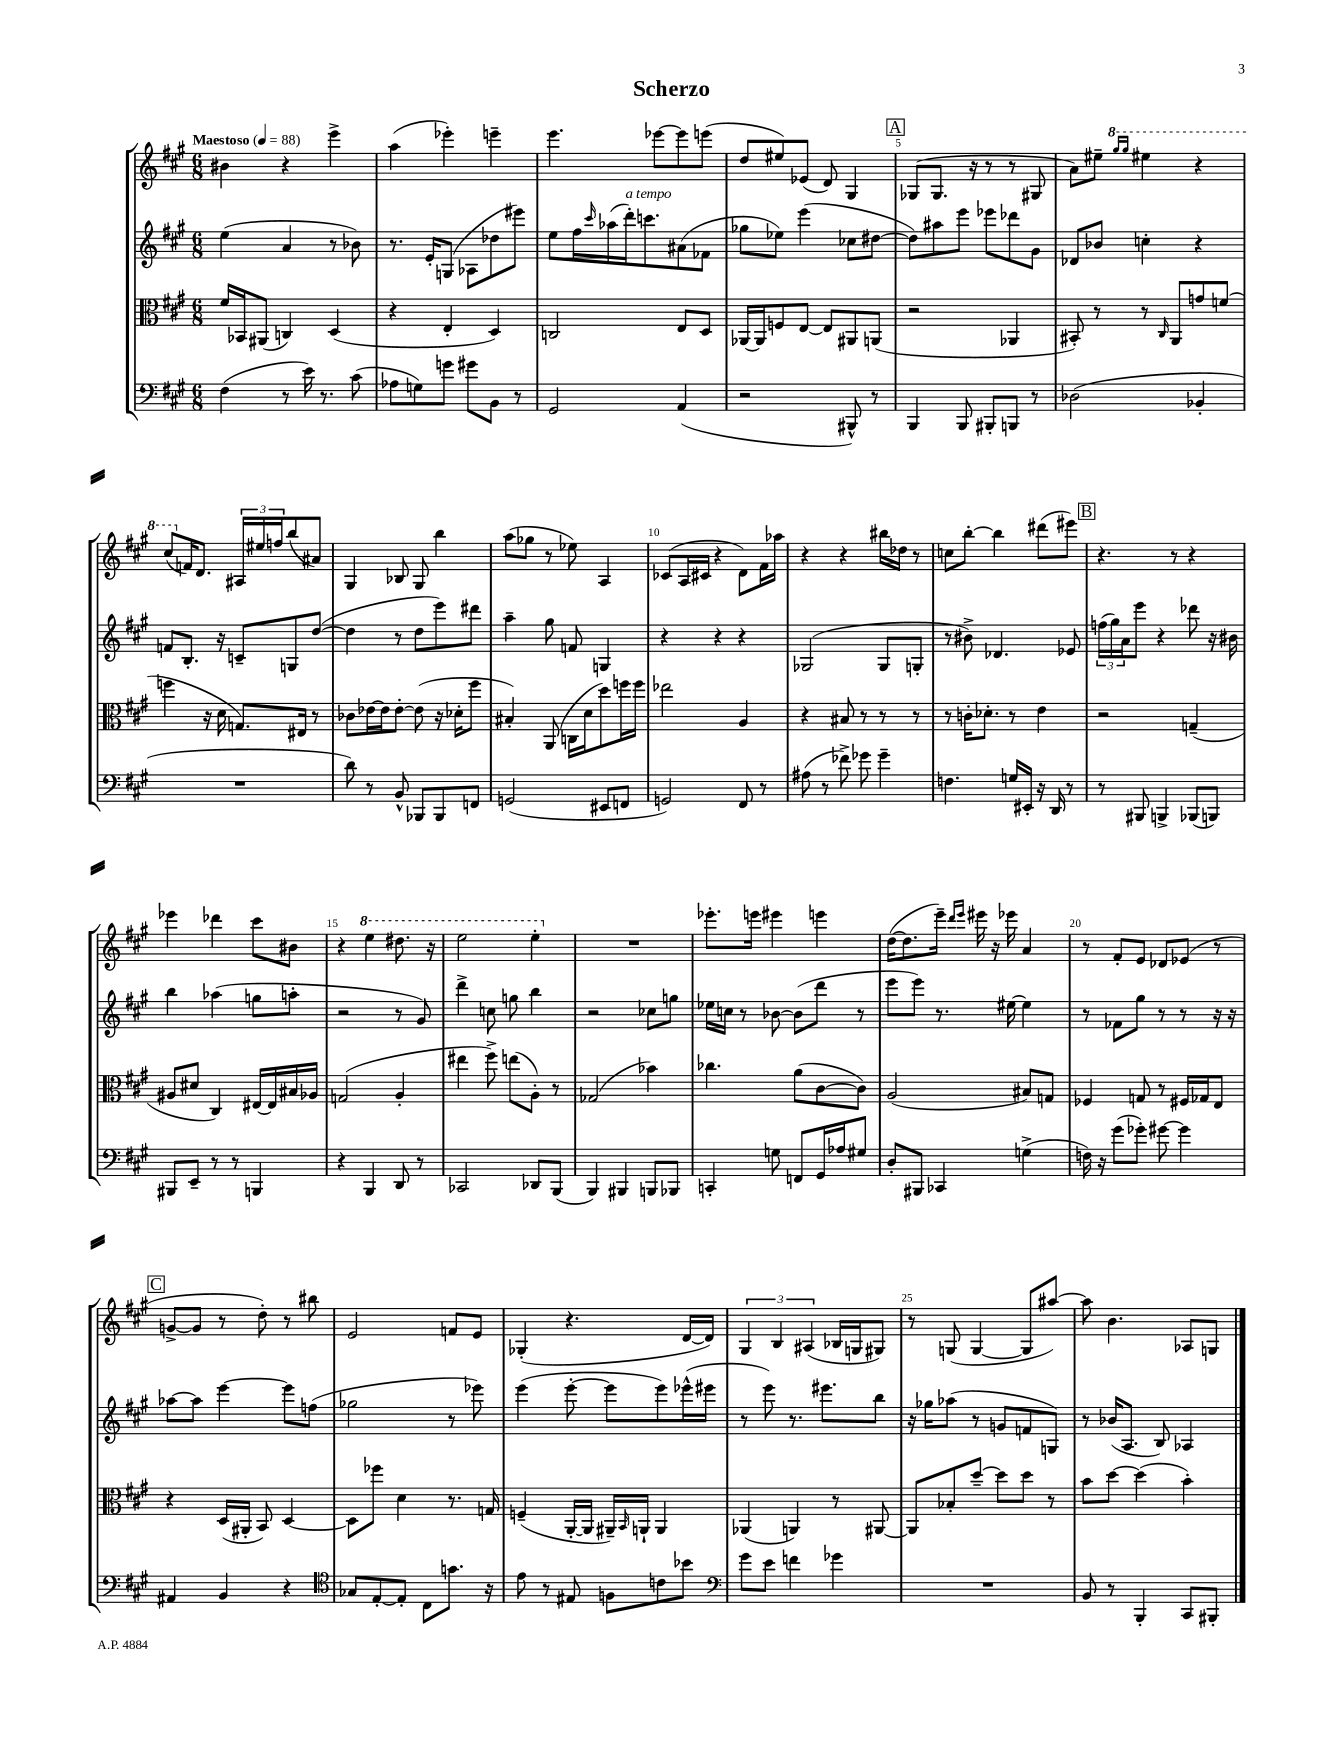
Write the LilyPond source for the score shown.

\header { title = "Scherzo" }
<<
\new StaffGroup <<
\new Staff = "s0" {
    \clef treble \key a \major \numericTimeSignature \time 6/8 \tempo "Maestoso" 4 = 88
    bis'4 r4 e'''4-> |
    a''4( ees'''4-.) e'''4-- |
    e'''4. ees'''8~ ees'''8 e'''8( |
    d''8 eis''8) ees'8( d'8) gis4 |
    \mark \markup { \box "A" } ges8( ges8. r16 r8 r8 gis8 |
    a'8) eis''8-- \ottava #1 \grace { gis'''16 gis'''16 } eis'''4 r4 |
    cis'''8( \ottava #0 f'16) d'8. \tuplet 3/2 { ais16 eis''16 f''16 } b''8( ais'8) |
    gis4 bes8 gis8 b''4 |
    a''8( ges''8 r8 ees''8) a4 |
    ces'8( a16 cis'16 r4 d'8) fis'16 aes''16 |
    r4 r4 bis''16 des''16 r8 |
    c''8 b''8~-. b''4 dis'''8( eis'''8) |
    \mark \markup { \box "B" } r4. r8 r4 |
    ees'''4 des'''4 cis'''8 bis'8 |
    r4 \ottava #1 e'''4 dis'''8. r16 |
    e'''2 e'''4-. \ottava #0 |
    R2. |
    ees'''8.-. e'''16 eis'''4 e'''4 |
    d''16~( d''8. e'''16--) \grace { d'''16 e'''16 } eis'''16 r16 ees'''16 a'4 |
    r8 fis'8-. e'8 des'8 ees'8( r8 |
    \mark \markup { \box "C" } g'8~-> g'8 r8 d''8-.) r8 bis''8 |
    e'2 f'8 e'8 |
    ges4-.( r4. d'16~ d'16) |
    \tuplet 3/2 { gis4 b4 ais4( } bes16 g16 gis8) |
    r8 g8( g4~ g8 ais''8~) |
    ais''8 b'4. aes8 g8 \bar "|." |
}
\new Staff = "s1" {
    \clef treble \key a \major \numericTimeSignature \time 6/8
    e''4( a'4 r8 bes'8) |
    r8. e'16-. g8( aes8 des''8 eis'''8) |
    e''8 fis''16 \grace { cis'''16 } aes''16( d'''16-.^\markup { \italic "a tempo" }) c'''8. ais'8( fes'8 |
    ges''8 ees''8) e'''4( ces''8 dis''8~ |
    \mark \markup { \box "A" } dis''8) ais''8 e'''8 ees'''8 des'''8 gis'8 |
    des'8 bes'8 c''4-. r4 |
    f'8 b8.-. r16 c'8-- g8 d''8~( |
    d''4 r8 d''8 e'''8) dis'''8 |
    a''4-- gis''8 f'8 g4 |
    r4 r4 r4 |
    ges2( ges8 g8-. |
    r8 bis'8->) des'4. ees'8 |
    \mark \markup { \box "B" } \tuplet 3/2 { f''16( gis''16) a'16 } e'''8 r4 des'''8 r16 bis'16 |
    b''4 aes''4( g''8 a''8-. |
    r2 r8 gis'8) |
    d'''4-> c''8 g''8 b''4 |
    r2 ces''8 g''8 |
    ees''16 c''16 r8 bes'8~ bes'8( d'''8 r8 |
    e'''8 e'''8) r8. eis''16~ eis''4 |
    r8 fes'8 gis''8 r8 r8 r16 r16 |
    \mark \markup { \box "C" } aes''8~ aes''8 e'''4~ e'''8 f''8( |
    ges''2 r8 ees'''8) |
    e'''4( e'''8~-. e'''8 e'''8) ees'''16-^( eis'''16 |
    r8 e'''8) r8. eis'''8. b''8 |
    r16 ges''16 aes''8( r8 g'8 f'8 g8) |
    r8 bes'16( a8. b8) aes4 \bar "|." |
}
\new Staff = "s2" {
    \clef alto \key a \major \numericTimeSignature \time 6/8
    fis'16 bes,16 ais,8( c4) d4( |
    r4 e4-. d4) |
    c2 e8 d8 |
    aes,16~ aes,16 f8 e8~ e8 ais,8 a,8( |
    \mark \markup { \box "A" } r2 aes,4 |
    bis,8-.) r8 r8 \grace { cis16 } a,8 g'8 f'8( |
    f''4 r16 d'16 g8.) eis16 r8 |
    ces'8 ees'16~ ees'16 ees'8~-. ees'8( r16 des'16-. fis''8 |
    bis4-.) a,8( c16 d'16 d''8) f''16 f''16 |
    ees''2 a4 |
    r4 bis8 r8 r8 r8 |
    r8 c'16-. des'8.-. r8 e'4 |
    \mark \markup { \box "B" } r2 g4--( |
    ais8 dis'8 cis4) eis16~ eis16 bis16 aes16 |
    g2( a4-. |
    eis''4 fis''8->) e''8( a8-.) r8 |
    ges2( bes'4) |
    ces''4. a'8( cis'8~ cis'8) |
    a2( bis8) g8 |
    fes4 g8 r8 fis16 ges16 e8 |
    \mark \markup { \box "C" } r4 d16( ais,16-. b,8) d4~ |
    d8 fes''8 d'4 r8. g16 |
    f4--( a,16~-. a,16 ais,16--) \grace { b,16 } a,16-! a,4 |
    aes,4( a,4) r8 ais,8~ |
    ais,8 bes8-. d''8~-- d''8 d''8 r8 |
    b'8 d''8~ d''4( b'4-.) \bar "|." |
}
\new Staff = "s3" {
    \clef bass \key a \major \numericTimeSignature \time 6/8
    fis4( r8 e'16) r8. cis'8( |
    aes8 g8) g'8 gis'8 b,8 r8 |
    gis,2 a,4( |
    r2 bis,,8-^) r8 |
    \mark \markup { \box "A" } b,,4 b,,8 bis,,8-. b,,8 r8 |
    des2( bes,4-. |
    R2. |
    d'8) r8 b,8-^ bes,,8 bes,,8 f,8 |
    g,2( eis,8 f,8 |
    g,2) fis,8 r8 |
    ais8( r8 fes'8->) ges'8 ges'4-- |
    f4. g16 eis,16-. r16 d,16 r8 |
    \mark \markup { \box "B" } r8 bis,,8 b,,4-> bes,,8( b,,8) |
    bis,,8 e,8-- r8 r8 b,,4 |
    r4 b,,4 d,8 r8 |
    ces,2 des,8 b,,8( |
    b,,4) bis,,4 b,,8 bes,,8 |
    c,4-. g8 f,8 gis,16 aes16 gis8 |
    d8-. bis,,8 ces,4 g4->( |
    f16) r16 gis'8( ges'8-.) gis'8~ gis'4 |
    \mark \markup { \box "C" } ais,4 b,4 r4 |
    \clef tenor ges8 e8~-. e8-. cis8 g'8. r16 |
    e'8 r8 eis8 f8 c'8 bes'8 |
    \clef bass gis'8 e'8 f'4 ges'4 |
    R2. |
    b,8 r8 b,,4-. cis,8 bis,,8-. \bar "|." |
}
>>
>>
\layout { \context { \Score \override BarNumber.break-visibility = ##(#f #t #t) barNumberVisibility = #(every-nth-bar-number-visible 5) } }
